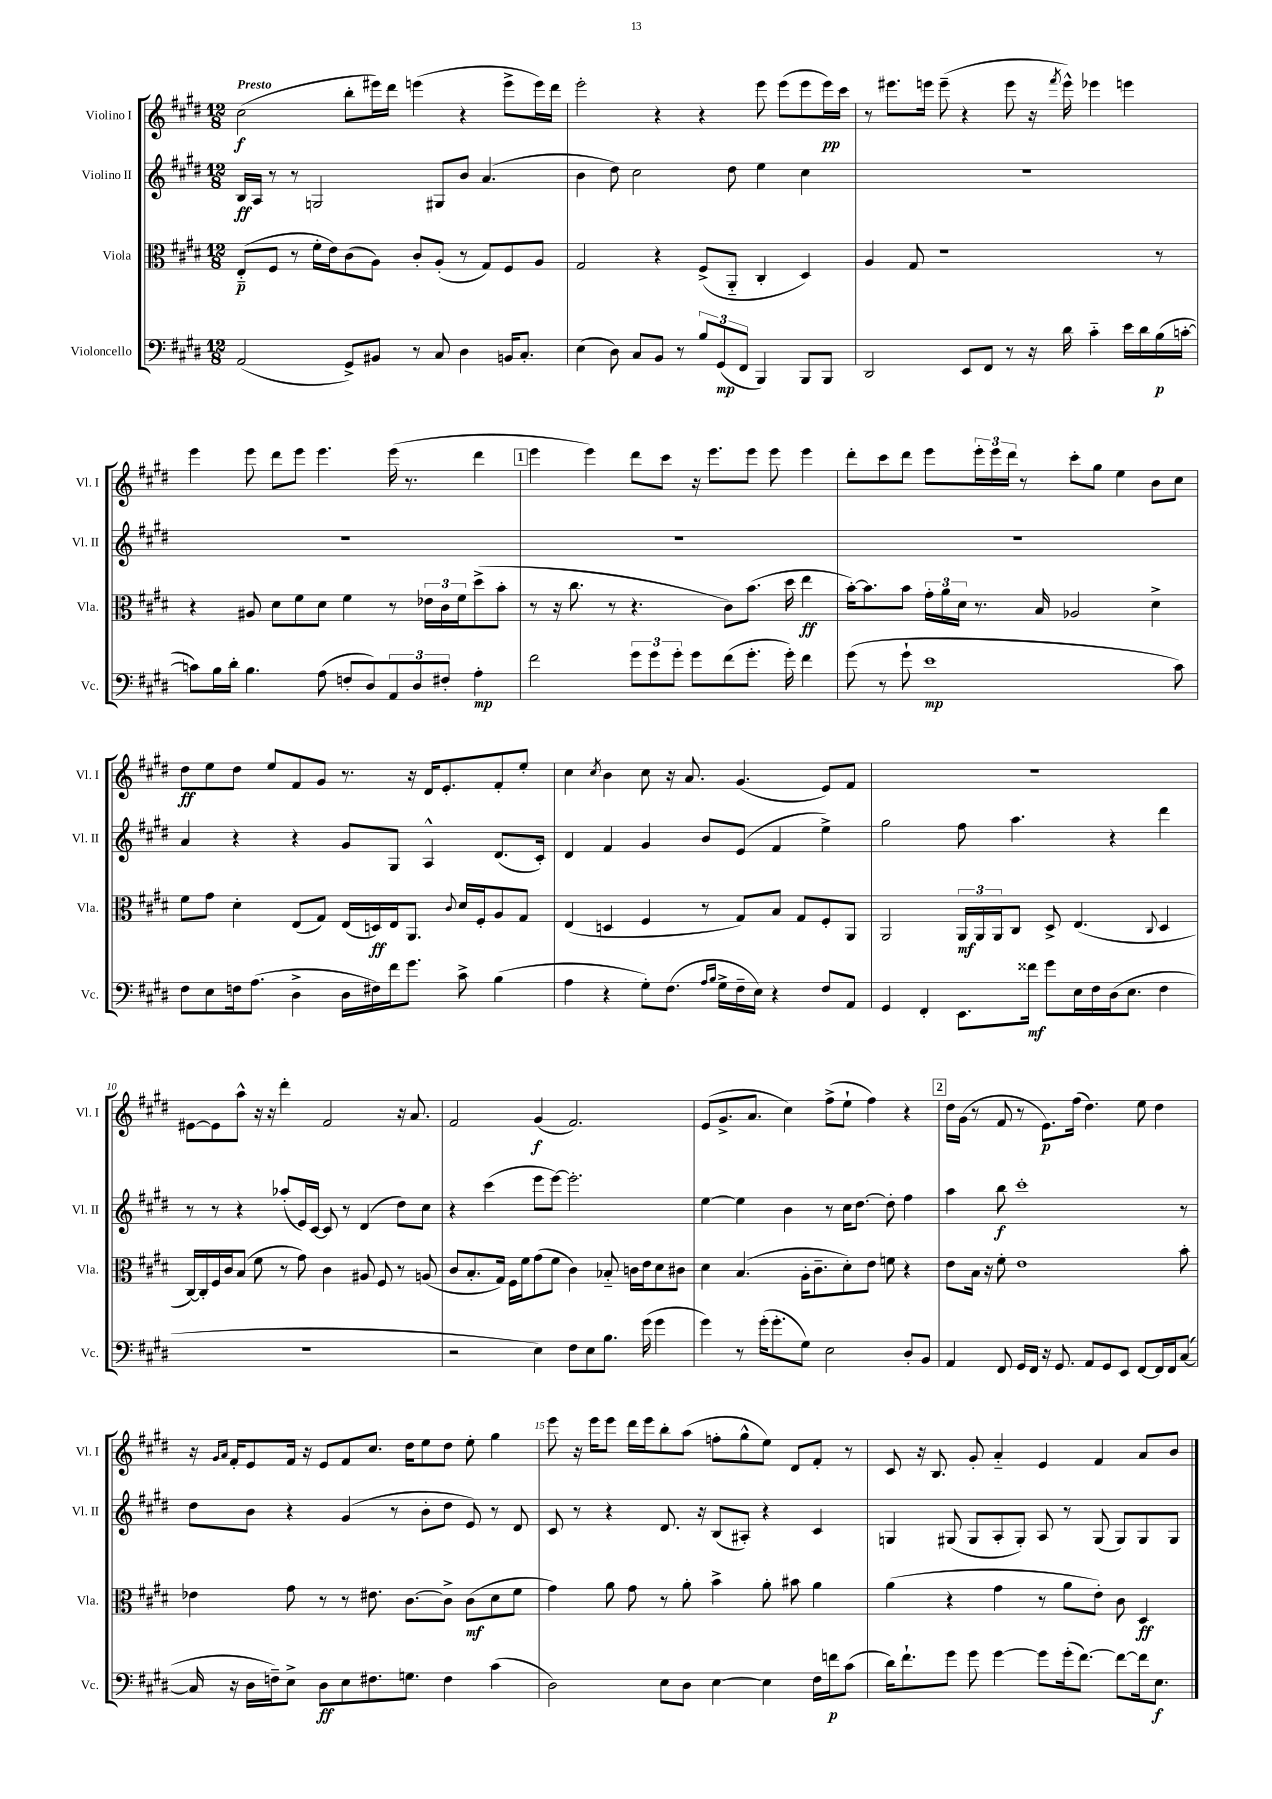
<<
\new StaffGroup <<
\new Staff = "s0" \with { instrumentName = "Violino I" shortInstrumentName = "Vl. I" } {
    \clef treble \key e \major \numericTimeSignature \time 12/8 \tempo "Presto"
    cis''2\f( b''8-. eis'''16) dis'''16 e'''4( r4 e'''8-> e'''16) dis'''16 |
    e'''2-. r4 r4 e'''8 e'''8( e'''8 e'''16\pp) cis'''16 |
    r8 eis'''8. e'''16 e'''8--( r4 e'''8 r16 \acciaccatura { fis'''8 } e'''16-^) ees'''4 e'''4 |
    e'''4 e'''8 dis'''8 e'''8 e'''4. e'''16( r8. dis'''4 |
    \mark \markup { \box "1" } e'''4 e'''4) dis'''8 cis'''8 r16 e'''8. e'''8 e'''8 e'''4 |
    dis'''8-. cis'''8 dis'''8 e'''8 \tuplet 3/2 { e'''16-. e'''16 dis'''16 } r8 cis'''8-. gis''8 e''4 b'8 cis''8 |
    dis''8\ff e''8 dis''8 e''8 fis'8 gis'8 r8. r16 dis'16 e'8.-. fis'8-. e''8-. |
    cis''4 \acciaccatura { cis''8 } b'4 cis''8 r16 a'8. gis'4.( e'8) fis'8 |
    R1. |
    eis'8~ eis'8 a''8-^ r16 r16 dis'''4-. fis'2 r16 a'8. |
    fis'2 gis'4\f( fis'2.) |
    e'8( gis'8.-> a'8. cis''4) fis''8->( e''8-! fis''4) r4 |
    \mark \markup { \box "2" } dis''16 gis'16( r8 fis'8 r8 e'8.\p) fis''16( dis''4.) e''8 dis''4 |
    r16 \grace { gis'16 a'16 } fis'16-. e'8 fis'16 r16 e'8 fis'8 cis''8. dis''16 e''8 dis''8 e''8-. gis''4 |
    e'''8 r16 e'''16 e'''8 dis'''16 e'''16 b''8-. a''8( f''8-. gis''8-^ e''8) dis'8 fis'8-. r8 |
    cis'8 r16 b8. gis'8-. a'4-_ e'4 fis'4 a'8 b'8 \bar "|." |
}
\new Staff = "s1" \with { instrumentName = "Violino II" shortInstrumentName = "Vl. II" } {
    \clef treble \key e \major \numericTimeSignature \time 12/8
    b16\ff a16 r8 r8 g2 gis8 b'8 a'4.( |
    b'4 dis''8) cis''2 dis''8 e''4 cis''4 |
    R1. |
    R1. |
    \mark \markup { \box "1" } R1. |
    R1. |
    a'4 r4 r4 gis'8 gis8 a4-^ dis'8.( cis'16-.) |
    dis'4 fis'4 gis'4 b'8 e'8( fis'4 e''4->) |
    gis''2 fis''8 a''4. r4 dis'''4 |
    r8 r8 r4 aes''8-.( e'16) cis'16~ cis'8 r8 dis'4( dis''8) cis''8 |
    r4 cis'''4( e'''8 e'''8~) e'''2.-. |
    e''4~ e''4 b'4 r8 cis''16 dis''8.~ dis''8-. fis''4 |
    \mark \markup { \box "2" } a''4 b''8\f cis'''1-. r8 |
    dis''8 b'8 r4 gis'4( r8 b'8-. dis''8 e'8) r8 dis'8 |
    cis'8 r8 r4 dis'8. r16 b8( ais8-.) r4 cis'4 |
    g4 gis8( gis8 a8-. gis8-.) a8 r8 gis8( gis8) gis8 gis8 \bar "|." |
}
\new Staff = "s2" \with { instrumentName = "Viola" shortInstrumentName = "Vla." } {
    \clef alto \key e \major \numericTimeSignature \time 12/8
    e8-_\p( fis8 r8 fis'16-. e'16) cis'8( a8) cis'8-. a8-.( r8 gis8) fis8 a8 |
    gis2 r4 fis8->( a,8-_ cis4-. dis4) |
    a4 gis8 r1 r8 |
    r4 ais8 dis'8 fis'8 dis'8 fis'4 r8 \tuplet 3/2 { ees'16 cis'16 fis'16 } dis''8->( b'8-. |
    \mark \markup { \box "1" } r8 r16 cis''8. r8 r4. cis'8) b'8.( dis''16 e''4\ff |
    b'16~-.) b'8. b'8 \tuplet 3/2 { gis'16-. a'16 dis'16 } r8. b16 aes2 dis'4-> |
    fis'8 gis'8 dis'4-. e8( gis8) e16( d16\ff) e16 a,8. \appoggiatura { cis'8 } dis'16 fis16-. a8 gis8 |
    e4( d4 fis4 r8 gis8) b8 gis8 fis8-. a,8 |
    a,2 \tuplet 3/2 { a,16\mf a,16 a,16 } cis8 dis8-> e4.( \appoggiatura { cis8 } dis4 |
    cis16~) cis16-. fis16 cis'16 b8( fis'8 r8 gis'8) cis'4 ais8 fis8 r8 a8( |
    cis'8 b8.-. gis16) fis16 fis'16 gis'8( fis'8 cis'4) bes8-_ c'16 e'16 dis'8 cis'8 |
    dis'4 b4.( a16-. cis'8.-- dis'8-.) e'8 f'8 r4 |
    \mark \markup { \box "2" } e'8 b16 r16 fis'8-. e'1 b'8-. |
    ees'4 gis'8 r8 r8 eis'8. cis'8.~ cis'8-> cis'8\mf( dis'8 fis'8 |
    gis'4) a'8 gis'8 r8 a'8-. b'4-> a'8-. bis'8 a'4 |
    a'4( r4 gis'4 r8 a'8 e'8-.) cis'8 dis4\ff \bar "|." |
}
\new Staff = "s3" \with { instrumentName = "Violoncello" shortInstrumentName = "Vc." } {
    \clef bass \key e \major \numericTimeSignature \time 12/8
    a,2( gis,8->) bis,8 r8 cis8 dis4 b,16 cis8.-. |
    e4( dis8) cis8 b,8 r8 \tuplet 3/2 { b8 gis,8\mp( fis,8 } b,,4) b,,8 b,,8 |
    dis,2 e,8 fis,8 r8 r16 dis'16 cis'4-_ e'16 dis'16 b16\p( c'16~-. |
    c'8) b16 dis'16-. b4. a8( f8-. dis8) \tuplet 3/2 { a,8 dis8 fis8-. } a4-.\mp |
    \mark \markup { \box "1" } fis'2 \tuplet 3/2 { gis'8 gis'8 gis'8-. } gis'8 fis'8( gis'8.-. gis'16-.) fis'4 |
    gis'8( r8 gis'8-! e'1\mp cis'8) |
    fis8 e8 f16 a8.( dis4-> dis16 fis16) fis'16 gis'8. cis'8-> b4( |
    a4 r4 gis8-.) fis8.( \grace { a16 b16 } gis16-> fis16-- e16) r4 fis8 a,8 |
    gis,4 fis,4-. e,8. fisis'16\mf gis'8 e16 fis16 dis16( e8. fis4 |
    R1. |
    r2 e4) fis8 e8 b8. gis'16( gis'4 |
    gis'4) r8 gis'16-.( gis'8.-. gis8) e2 dis8-. b,8 |
    \mark \markup { \box "2" } a,4 fis,8 gis,16 fis,16 r16 gis,8. a,8 gis,8 e,8 fis,8~ fis,16 fis,16 cis8~( |
    cis16 r16 dis16 f16--) e8-> dis8\ff e8 fis8. g8. fis4 cis'4( |
    dis2) e8 dis8 e4~ e4 fis16 f'16\p cis'8( |
    dis'16) fis'8.-! gis'8 gis'8 gis'4~ gis'8 gis'16-.( fis'8.~) fis'8~ fis'16 e8.\f \bar "|." |
}
>>
>>
\layout { \context { \Score \override BarNumber.break-visibility = ##(#f #t #t) barNumberVisibility = #(every-nth-bar-number-visible 5) } }
